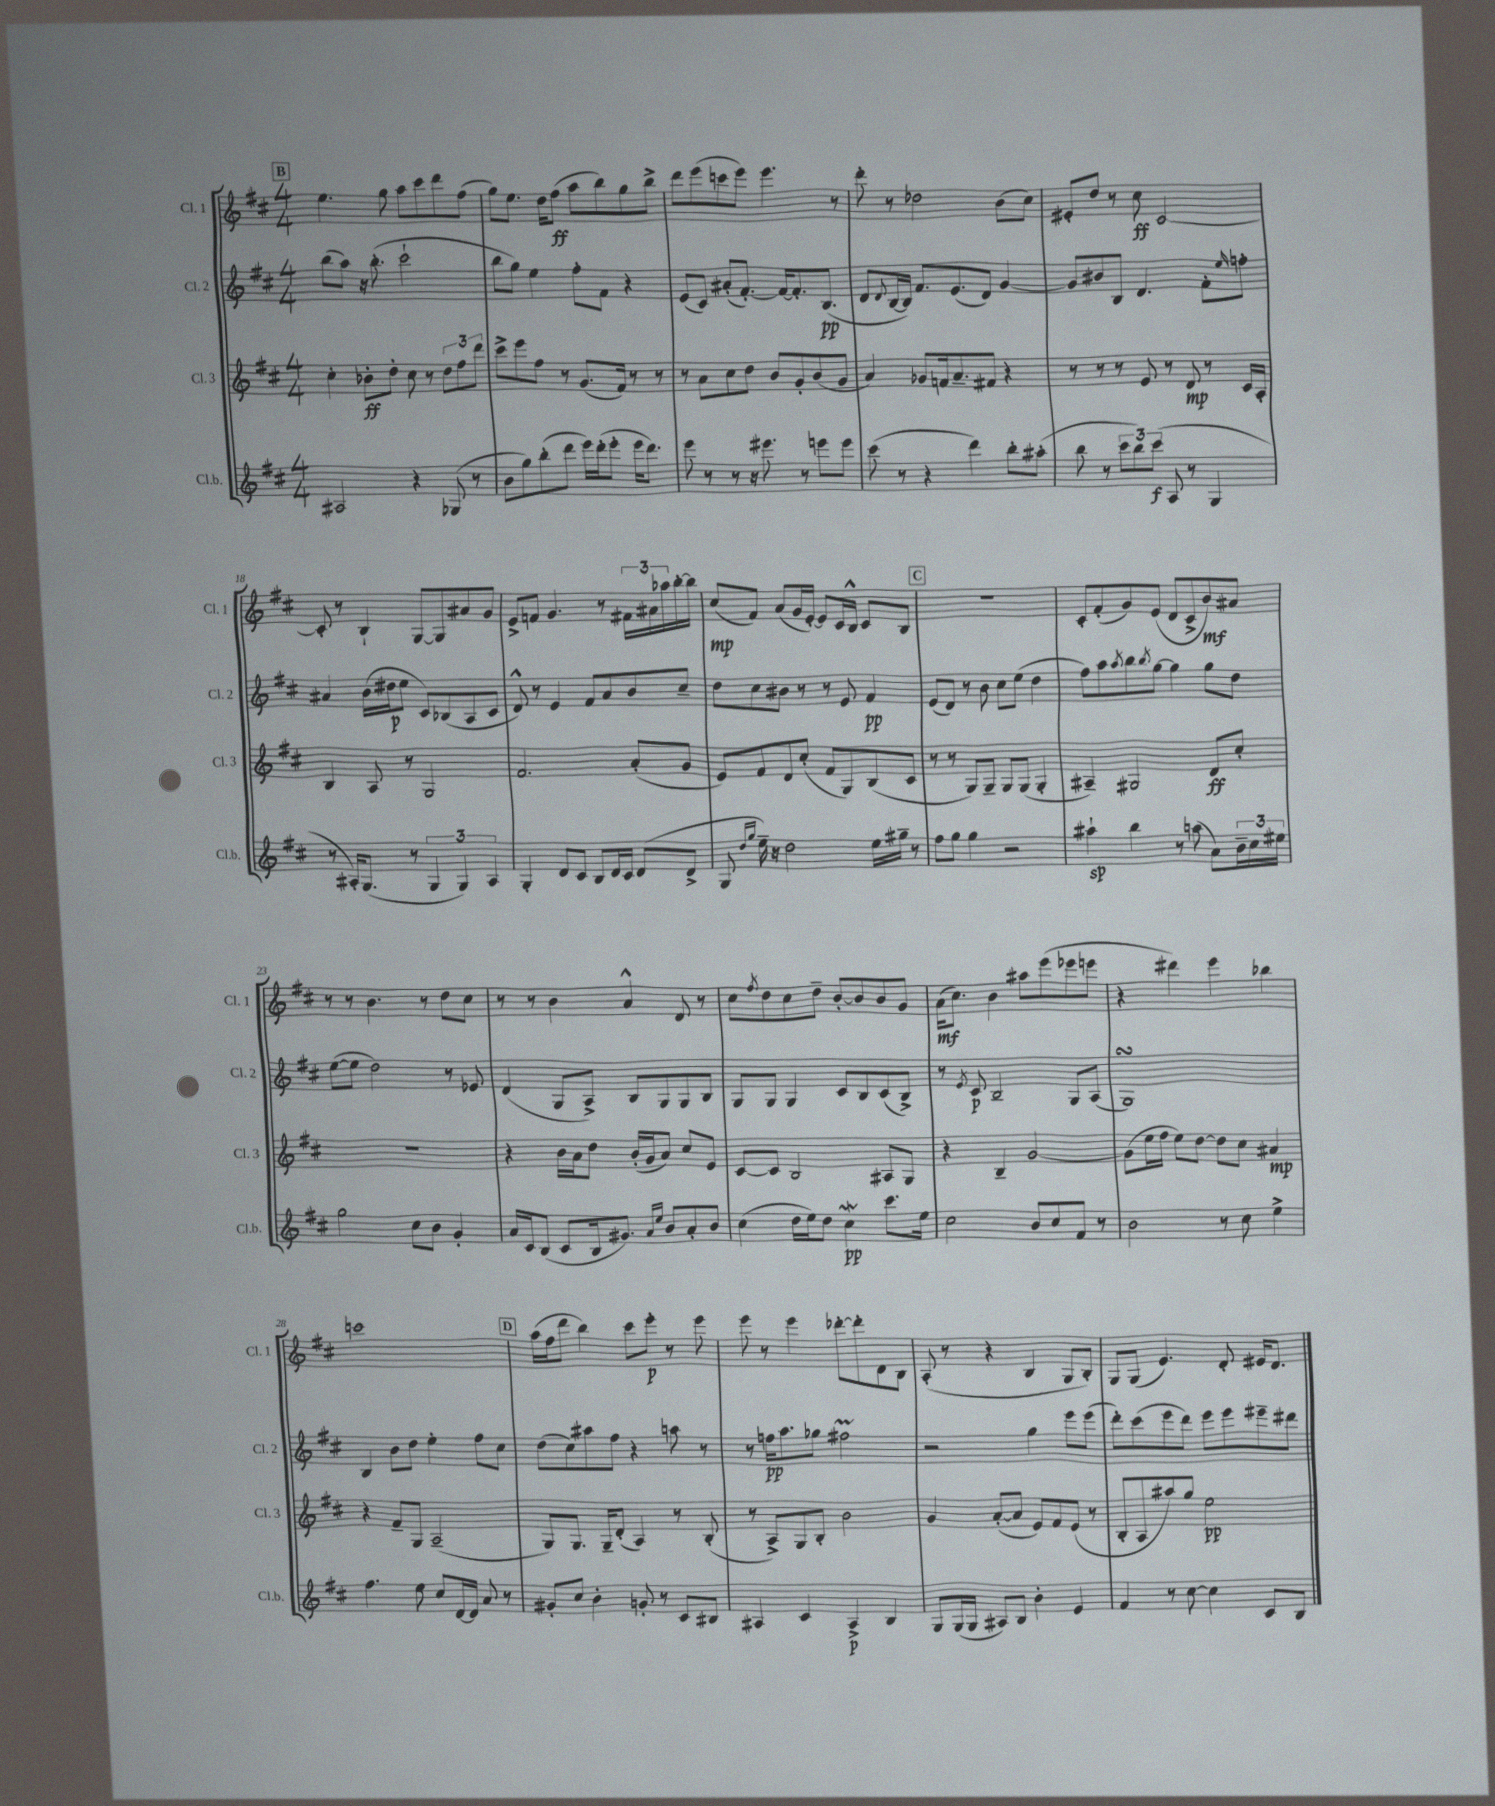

**kern	**kern	**kern	**kern
*staff4	*staff3	*staff2	*staff1
*clefG2	*clefG2	*clefG2	*clefG2
*k[f#c#]	*k[f#c#]	*k[f#c#]	*k[f#c#]
*M4/4	*M4/4	*M4/4	*M4/4
2A#	4cc#'	(8bb	4.ee
.	.	8aa)	.
.	8b-'	16r	.
.	.	(8.bb'	.
.	8dd'	.	8gg
4r	8cc#	2ccc#`	8aa
.	8r	.	8ccc#
(8G-	12dd	.	8ddd
.	12ff#	.	.
8r	.	.	(8ff#
.	12ddd	.	.
=	=	=	=
8b	8ccc#^	8bb	8gg)
8gg)	8eee	8gg)	8.ee
(8bb'	8ff#	4ee	.
.	.	.	16dd
8ddd	8r	.	(8ff#
16eee)	(8.g	8ff#'	8aa
(16ddd'	.	.	.
8eee'	.	8f#	8bb)
.	16f#)	.	.
16eee	8r	4r	8gg
8.ddd)	.	.	.
.	8r	.	8bb^
=	=	=	=
8eee	8r	(8e	8ddd
8r	8a	8c#)	(8eee
8r	8cc#	(8a#'	8ccc
16r	8dd	[8.f#')	8eee)
8.eee#	.	.	.
.	8b	.	4.eee
.	.	16f#_	.
8r	8g'	8.f#']	.
8eee	(8b	.	.
.	.	(8.B	.
8eee	8g	.	8r
=	=	=	=
(8ccc#	4a)	8d	8ddd'
.	.	8qqd	.
8r	.	[16B	8r
.	.	16B])	.
4r	8g-	8.f#	2dd-
.	16f	.	.
.	8.a~	(8.e	.
4ddd)	.	.	.
.	8f#	8d)	.
8bb'	4r	[4g	(8b
(8aa#'	.	.	8cc#)
=	=	=	=
8bb	8r	8g]	8e#'
8r	8r	8b#	8dd
12ccc#	8r	8B	8r
12bb)	.	.	.
.	8e	4.d	8cc#
(12ccc#	.	.	.
8A	8r	.	[2c#
8r	8d	.	.
4G	8r	8f#'	.
.	.	16qqee	.
.	16c#	8ff'	.
.	16A'	.	.
=	=	=	=
8r	4B	4a#	8c#']
16A#')	.	.	8r
(8.G	.	.	.
.	8A	(16b	4B`
.	.	16dd#	.
8r	8r	8ee	.
6G	2G	8c#)	[8G
.	.	(8B-	8G]
6G)	.	.	.
.	.	8A	8a#
6A#	.	.	.
.	.	8c#	8g
=	=	=	=
4G'	2.f#	8d^^)	8e^
.	.	8r	8f
8d	.	4e	4.g
8c#	.	.	.
8B	.	8f#	.
16d	.	8a	8r
16c#	.	.	.
(8d	(8a'	8b	24f#
.	.	.	24a#
.	.	.	24aa-
8d^	8g	8cc#~	[16bb'
.	.	.	16bb]
=	=	=	=
8G	8e)	8dd	(8cc#
16qqdd	.	.	.
16qqgg	.	.	.
16ee~)	8f#	8cc#	8f#)
16r	.	.	.
2dd	8d	8b#	(8a
.	(8cc#'	8r	16g
.	.	.	[16e')
.	8f#	8r	8e]
.	8G)	8e	16c#
.	.	.	16B^^
16ee	(8B	4f#	8c#
16gg#~	.	.	.
8r	8c#	.	8B
=	=	=	=
8ff#	8r	(8e	1r
8gg	8r	8d)	.
4gg	8G)	8r	.
.	8G~	8b	.
2r	8G	8cc#	.
.	(8G	(8ee	.
.	4G'	4dd	.
=	=	=	=
4aa#`	4A#~)	8ff#)	8c#'
.	.	8aa	(8f#'
.	.	8qaa	.
4bb	2G#	8bb	8g)
.	.	8qbb	.
.	.	[8gg	(8e
8r	.	4gg]	8d
(8aa	.	.	8c#^
8a)	8d	8gg	8b)
24b~	8cc#'	8dd	8a#
24cc#	.	.	.
24ee#	.	.	.
=	=	=	=
2gg	1r	([8ee	8r
.	.	8ee]	8r
.	.	2dd)	4.b
8cc#	.	.	.
8b	.	.	8r
4g'	.	8r	8dd
.	.	8e-	8cc#
=	=	=	=
16a	4r	(4d	8r
16c#	.	.	.
(8B	.	.	8r
8c#	16b	8G	4b
.	16a	.	.
16B	8dd	8A^)	.
8.g#)	.	.	.
.	(16b'	8B	4a^^
.	16g	.	.
16qqa	.	.	.
16qqee	.	.	.
8b	8a)	8G	.
8a'	8cc#	8G	8d
8b	8e	8B	8r
=	=	=	=
(4cc#	[8c#	8G	8cc#
.	.	.	8qff#
.	8c#]	8G	8dd
16dd	2B	4G	8cc#
16ee)	.	.	.
8dd	.	.	8dd~
4cc#	.	8c#	[8b'
.	.	8B	8b]
8.ccc#	8A#	(8c#	8b
.	8G	8B^)	8g
16ee	.	.	.
=	=	=	=
2cc#	4r	8r	(16a
.	.	.	8.cc#)
.	.	8qe	.
.	.	8c#	.
.	4B~	2B~	4b
8b	[2g	.	8aa#
8cc#	.	.	(8eee
8f#	.	8G	8eee-
8r	.	(8A	8eee
=	=	=	=
2b	(8g]	1G)	4r
.	16ee	.	.
.	16ff#	.	.
.	8ee)	.	4ddd#)
.	[8dd	.	.
8r	8dd]	.	4eee
8cc#	8cc#	.	.
4ee^	4a#	.	4bb-
=	=	=	=
4.ff#	4r	4B	1ccc
.	8f#~	8b	.
8ee	8G	8dd	.
8cc#	(2A~	4ee'	.
[16d	.	.	.
16d]	.	.	.
8a	.	8ff#	.
8r	.	8cc#	.
=	=	=	=
8g#'	8G)	(8dd	(16aa
.	.	.	16ff#
8cc#	8.G	8cc#)	8ddd
4b'	.	8aa#	4bb)
.	16G~	.	.
.	(8d'	8ff#	.
8g'	4A)	4r	8ccc#
8r	.	.	8eee'
8c#	8r	8aa	8r
8B#	(8B'	8r	8eee
=	=	=	=
4A#	8r	8r	8eee
.	8A^)	16ff	8r
.	.	8.aa	.
4c#	8G	.	4eee
.	8B'	8gg-	.
4A#^	2b	2ff#	[8ddd-'
.	.	.	8ddd-']
4B	.	.	8d
.	.	.	8B
=	=	=	=
8G	4g	2r	(8A'
(16G	.	.	8r
16G	.	.	.
8A#)	([8a'	.	4r
8B	8a]	.	.
4b'	8e)	4gg	4B
.	8f#	.	.
4e	(8e	8eee	8G
.	8r	(8eee	8B')
=	=	=	=
4f#	8B'	8ddd')	8G
.	8A	(8ccc#	(8G
8r	8aa#)	8eee	4.e)
[8cc#	8gg	8ddd)	.
4cc#]	2ee	8eee	.
.	.	8eee	8d'
8c#	.	8eee#~	16e#
.	.	.	8.d
8B	.	8ddd#	.
==	==	==	==
*-	*-	*-	*-
